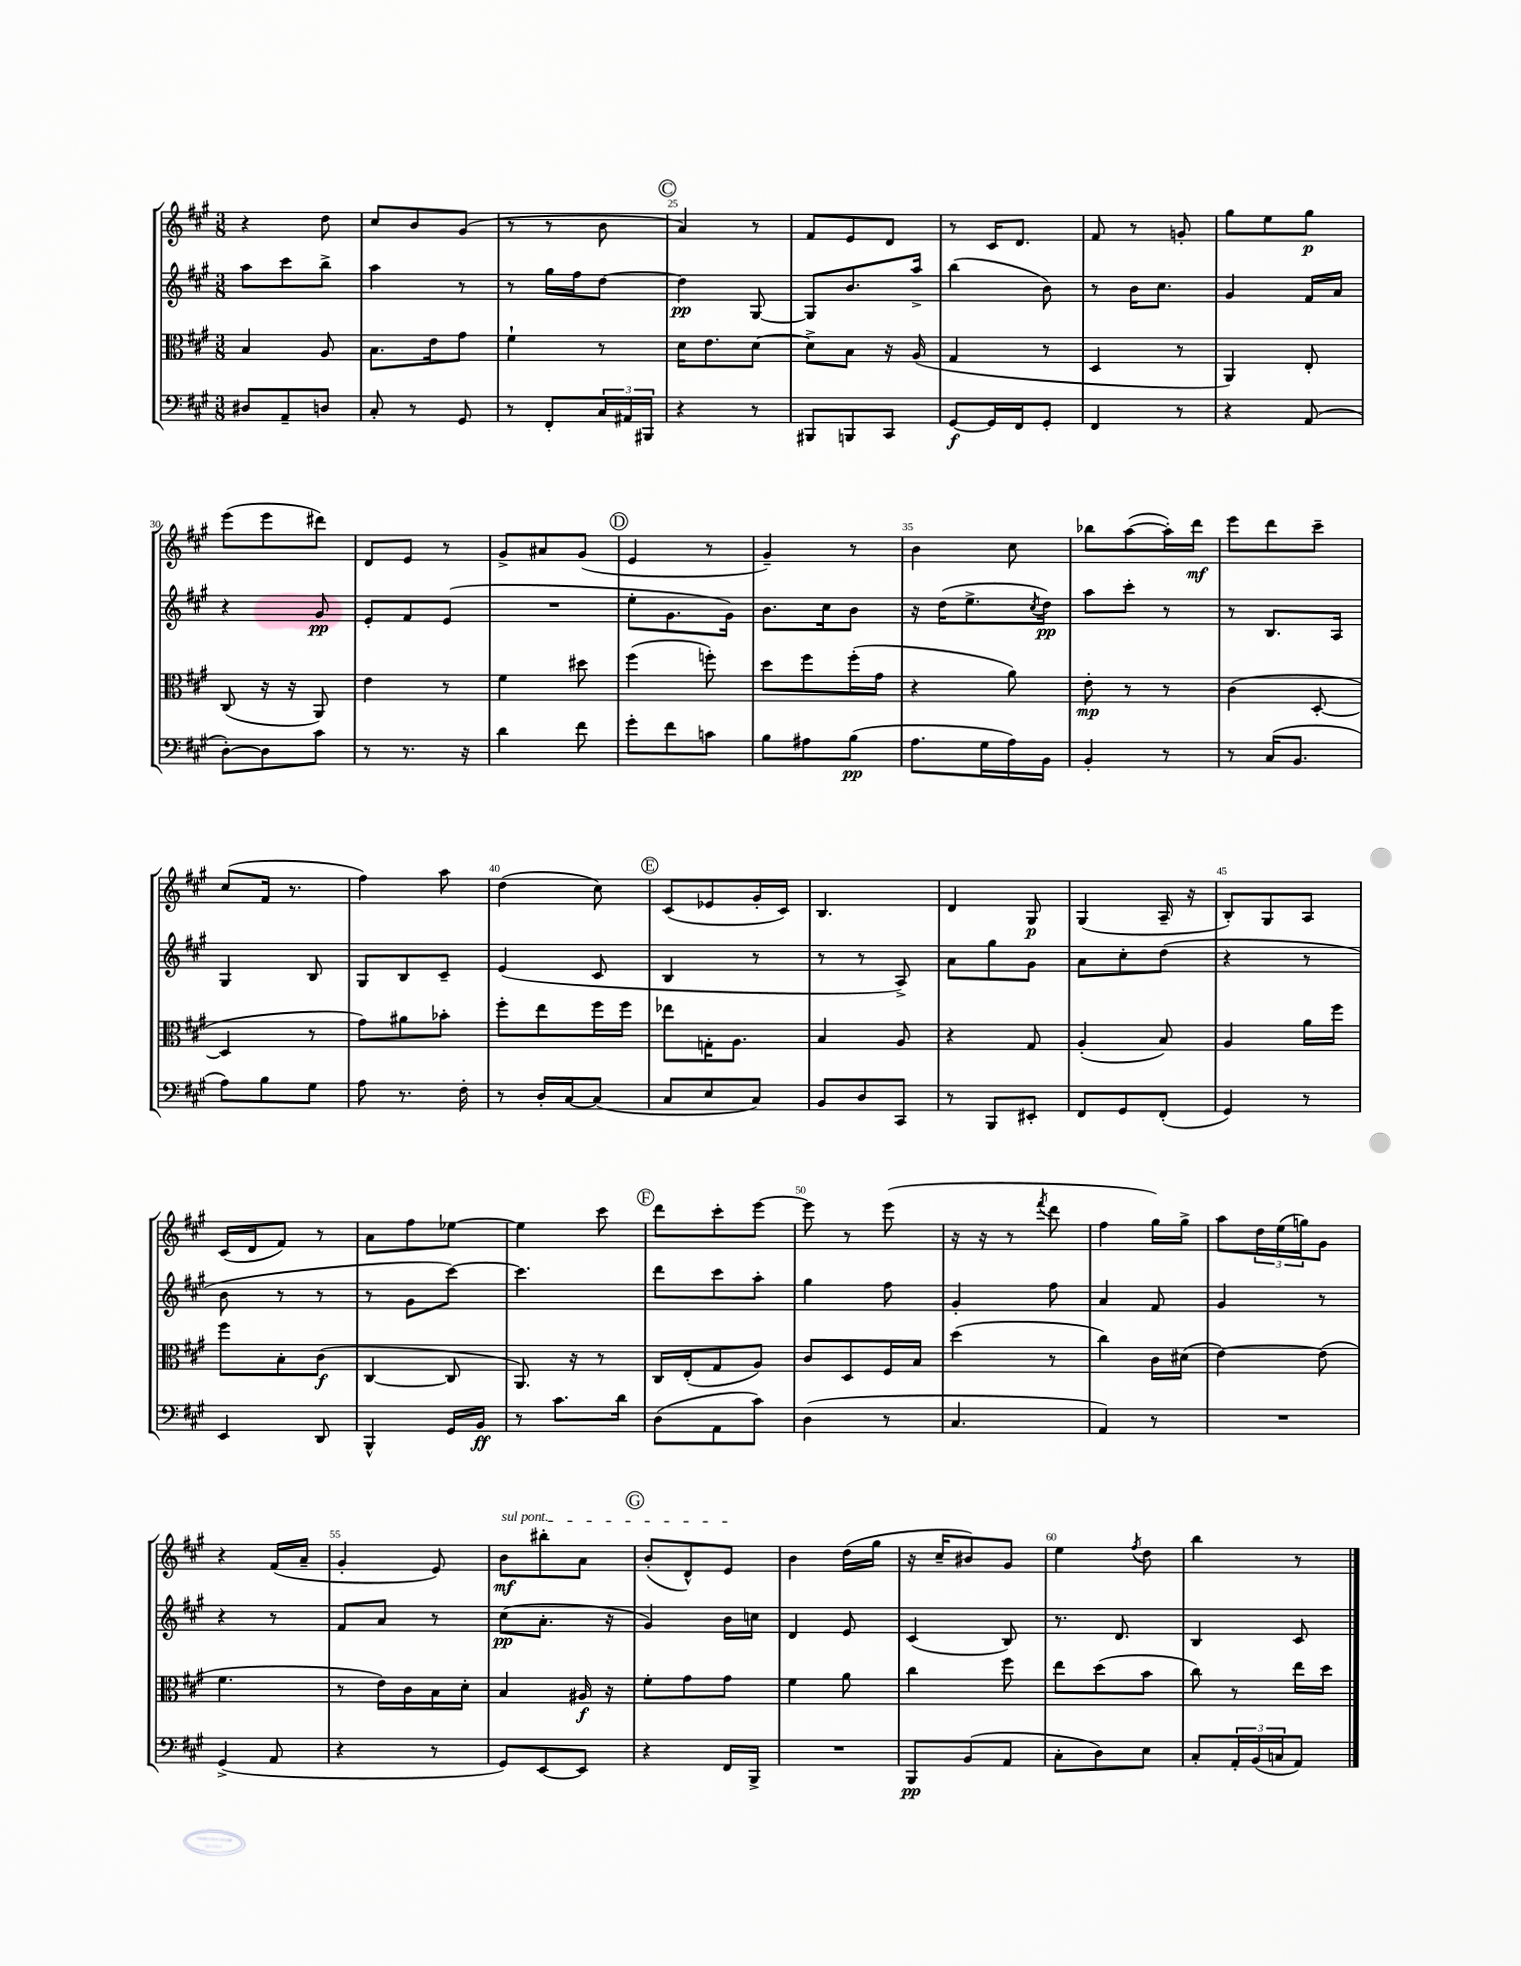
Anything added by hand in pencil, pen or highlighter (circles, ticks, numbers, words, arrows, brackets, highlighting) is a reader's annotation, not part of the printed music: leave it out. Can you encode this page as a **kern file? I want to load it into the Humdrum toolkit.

**kern	**dynam	**kern	**dynam	**kern	**dynam	**kern	**dynam
*part4	*part4	*part3	*part3	*part2	*part2	*part1	*part1
*staff4	*staff4	*staff3	*staff3	*staff2	*staff2	*staff1	*staff1
*clefF4	*	*clefC3	*	*clefG2	*	*clefG2	*
*k[f#c#g#]	*	*k[f#c#g#]	*	*k[f#c#g#]	*	*k[f#c#g#]	*
*M3/8	*	*M3/8	*	*M3/8	*	*M3/8	*
=22	=22	=22	=22	=22	=22	=22	=22
8D#X/L	.	4B/	.	8aa\L	.	4r	.
8AA~/	.	.	.	8ccc#\	.	.	.
8Dn/J	.	8A/	.	8bb^\J	.	8dd\	.
=23	=23	=23	=23	=23	=23	=23	=23
8C#'/	.	8.B\L	.	4aa\	.	8cc#/L	.
8r	.	.	.	.	.	8b/	.
.	.	16e\k	.	.	.	.	.
8GG#/	.	8g#\J	.	8r	.	(8g#/J	.
=24	=24	=24	=24	=24	=24	=24	=24
8r	.	4f#`\	.	8r	.	8r	.
8FF#'/L	.	.	.	16gg#\LL	.	8r	.
.	.	.	.	16ff#\J	.	.	.
24C#/L	.	8r	.	[8dd\J	.	8b\	.
24AA#X/	.	.	.	.	.	.	.
24BBB#X/JJ	.	.	.	.	.	.	.
!!LO:REH:place=s1:t=C
=25	=25	=25	=25	=25	=25	=25	=25
4r	.	16d\KL	.	4dd\]	pp	4a/)	.
.	.	8.e\	.	.	.	.	.
8r	.	[8d\J	.	[8G#/	.	8r	.
=26	=26	=26	=26	=26	=26	=26	=26
8BBB#X/L	.	8d^\L]	.	8G#/L]	.	8f#/L	.
8BBBn/	.	8B\J	.	8.b/	.	8e/	.
8CC#/J	.	16r	.	.	.	8d/J	.
.	.	(16A/	.	16aa^/Jk	.	.	.
=27	=27	=27	=27	=27	=27	=27	=27
[8GG#/L	f	4G#/	.	(4bb\	.	8r	.
16GG#/L]	.	.	.	.	.	16c#/KL	.
16FF#/J	.	.	.	.	.	8.d/J	.
8GG#'/J	.	8r	.	8b\)	.	.	.
=28	=28	=28	=28	=28	=28	=28	=28
4FF#/	.	4D/	.	8r	.	8f#/	.
.	.	.	.	16b\KL	.	8r	.
.	.	.	.	8.cc#\J	.	.	.
8r	.	8r	.	.	.	8gn'/	.
=29	=29	=29	=29	=29	=29	=29	=29
4r	.	4AA/)	.	4g#/	.	8gg#\L	.
.	.	.	.	.	.	8ee\	.
(8AA/	.	8E'/	.	16f#/LL	.	8gg#\J	p
.	.	.	.	16a/JJ	.	.	.
!!LO:LB:g=z
=30	=30	=30	=30	=30	=30	=30	=30
[8D'\L)	.	(8C#/	.	4r	.	(8eee\L	.
8D\]	.	16r	.	.	.	8eee\	.
.	.	16r	.	.	.	.	.
8c#\J	.	8AA/)	.	8g#/	pp	8ddd#X\J)	.
=31	=31	=31	=31	=31	=31	=31	=31
8r	.	4e\	.	8e'/L	.	8d/L	.
8.r	.	.	.	8f#/	.	8e/J	.
.	.	8r	.	(8e/J	.	8r	.
16r	.	.	.	.	.	.	.
=32	=32	=32	=32	=32	=32	=32	=32
4d\	.	4f#\	.	4.r	.	8g#^/L	.
.	.	.	.	.	.	8a#X/	.
8f#\	.	8dd#X\	.	.	.	(8g#/J	.
!!LO:REH:place=s1:t=D
=33	=33	=33	=33	=33	=33	=33	=33
8g#'\L	.	(4ff#\	.	8ee'\L	.	4e/	.
8f#\	.	.	.	8.g#\	.	.	.
8cn\J	.	8ffn'\)	.	.	.	8r	.
.	.	.	.	16g#\Jk)	.	.	.
=34	=34	=34	=34	=34	=34	=34	=34
8B\L	.	8dd\L	.	8.b\L	.	4g#~/)	.
8A#X\	.	8ff#\	.	.	.	.	.
.	.	.	.	16cc#\k	.	.	.
(8B\J	pp	(16ff#'\L	.	8b\J	.	8r	.
.	.	16g#\JJ	.	.	.	.	.
=35	=35	=35	=35	=35	=35	=35	=35
8.A\L	.	4r	.	16r	.	4b\	.
.	.	.	.	(16dd\KL	.	.	.
.	.	.	.	8.ee^\	.	.	.
16G#\L	.	.	.	.	.	.	.
16A\)	.	8a\)	.	.	.	8cc#\	.
.	.	.	.	8qcc#/	.	.	.
16BB\JJ	.	.	.	16dd\Jk)	pp	.	.
=36	=36	=36	=36	=36	=36	=36	=36
4BB'/	.	8e'\	mp	8aa\L	.	8bb-X\L	.
.	.	8r	.	8ccc#'\J	.	([8aa\	.
8r	.	8r	.	8r	.	16aa'\L])	.
.	.	.	.	.	.	16ddd\JJ	mf
=37	=37	=37	=37	=37	=37	=37	=37
8r	.	(4c#\	.	8r	.	8eee\L	.
(16C#/KL	.	.	.	8.B/L	.	8ddd\	.
8.BB/J	.	.	.	.	.	.	.
.	.	[8D'/	.	.	.	8ccc#~\J	.
.	.	.	.	16A/Jk	.	.	.
!!LO:LB:g=z
=38	=38	=38	=38	=38	=38	=38	=38
8A\L)	.	4D/]	.	4G#/	.	(8cc#/L	.
8B\	.	.	.	.	.	16f#/Jk	.
.	.	.	.	.	.	8.r	.
8G#\J	.	8r	.	8B/	.	.	.
=39	=39	=39	=39	=39	=39	=39	=39
8A\	.	8g#\L)	.	8G#/L	.	4ff#\)	.
8.r	.	8a#X\	.	8B/	.	.	.
.	.	8b-X'\J	.	8c#~/J	.	8aa\	.
16F#'\	.	.	.	.	.	.	.
=40	=40	=40	=40	=40	=40	=40	=40
8r	.	8ff#'\L	.	(4e/	.	(4dd\	.
16D'/LL	.	8ee\	.	.	.	.	.
[16C#/J	.	.	.	.	.	.	.
(8C#/J]	.	16ff#\L	.	8c#/	.	8cc#\)	.
.	.	16ff#\JJ	.	.	.	.	.
!!LO:REH:place=s1:t=E
=41	=41	=41	=41	=41	=41	=41	=41
8C#/L	.	8ee-X\L	.	4B/	.	(8c#/L	.
8E/	.	16Gn'\K	.	.	.	8e-X/	.
.	.	8.A\J	.	.	.	.	.
8C#/J)	.	.	.	8r	.	16g#'/L	.
.	.	.	.	.	.	16c#/JJ)	.
=42	=42	=42	=42	=42	=42	=42	=42
8BB/L	.	4B/	.	8r	.	4.B/	.
8D/	.	.	.	8r	.	.	.
8CC#/J	.	8A/	.	8A^/)	.	.	.
=43	=43	=43	=43	=43	=43	=43	=43
8r	.	4r	.	8a\L	.	4d/	.
8BBB/L	.	.	.	8gg#\	.	.	.
8EE#X'/J	.	8G#/	.	8g#\J	.	8G#/	p
=44	=44	=44	=44	=44	=44	=44	=44
8FF#/L	.	(4A'/	.	8a\L	.	(4G#/	.
8GG#/	.	.	.	8cc#'\	.	.	.
(8FF#'/J	.	8B/)	.	(8dd\J	.	16A~/	.
.	.	.	.	.	.	16r	.
=45	=45	=45	=45	=45	=45	=45	=45
4GG#/)	.	4A/	.	4r	.	8B'/L)	.
.	.	.	.	.	.	8G#/	.
8r	.	16a\LL	.	8r	.	8A/J	.
.	.	16ff#\JJ	.	.	.	.	.
!!LO:LB:g=z
=46	=46	=46	=46	=46	=46	=46	=46
4EE/	.	8ff#\L	.	8b\	.	(16c#/LL	.
.	.	.	.	.	.	16d/J	.
.	.	8B'\	.	8r	.	8f#/J)	.
8DD/	.	(8c#\J	f	8r	.	8r	.
=47	=47	=47	=47	=47	=47	=47	=47
4BBB^^/	.	[4C#/	.	8r	.	8a\L	.
.	.	.	.	8g#\L	.	8ff#\	.
16GG#/LL	.	8C#/]	.	[8ccc#\J)	.	[8ee-X\J	.
16BB/JJ	ff	.	.	.	.	.	.
=48	=48	=48	=48	=48	=48	=48	=48
8r	.	8.AA/)	.	4.ccc#\]	.	4ee-\]	.
8.c#\L	.	.	.	.	.	.	.
.	.	16r	.	.	.	.	.
.	.	8r	.	.	.	8ccc#\	.
16d\Jk	.	.	.	.	.	.	.
!!LO:REH:place=s1:t=F
=49	=49	=49	=49	=49	=49	=49	=49
(8D\L	.	16C#/LL	.	8ddd\L	.	8ddd\L	.
.	.	(16E'/J	.	.	.	.	.
8AA\	.	8G#/	.	8ccc#\	.	8ccc#'\	.
8c#\J)	.	8A/J)	.	8aa'\J	.	[8eee\J	.
=50	=50	=50	=50	=50	=50	=50	=50
(4D\	.	8c#/L	.	4gg#\	.	8eee\]	.
.	.	8D/	.	.	.	8r	.
8r	.	16F#/L	.	8ff#\	.	(8eee\	.
.	.	16B/JJ	.	.	.	.	.
=51	=51	=51	=51	=51	=51	=51	=51
4.C#/	.	(4dd\	.	4g#'/	.	16r	.
.	.	.	.	.	.	16r	.
.	.	.	.	.	.	8r	.
.	.	.	.	.	.	8qfff#/	.
.	.	8r	.	8ff#\	.	8ddd\	.
=52	=52	=52	=52	=52	=52	=52	=52
4AA/)	.	4cc#\)	.	4a/	.	4ff#\	.
8r	.	16c#\LL	.	8f#/	.	16gg#\LL)	.
.	.	(16d#X\JJ	.	.	.	16gg#^\JJ	.
=53	=53	=53	=53	=53	=53	=53	=53
4.r	.	[4e\)	.	4g#/	.	8aa\L	.
.	.	.	.	.	.	24dd\L	.
.	.	.	.	.	.	(24ee\	.
.	.	.	.	.	.	24ggn\J)	.
.	.	(8e\]	.	8r	.	8g#\J	.
!!LO:LB:g=z
=54	=54	=54	=54	=54	=54	=54	=54
(4GG#^/	.	4.f#\	.	4r	.	4r	.
8AA/	.	.	.	8r	.	(16f#/LL	.
.	.	.	.	.	.	16a~/JJ	.
=55	=55	=55	=55	=55	=55	=55	=55
4r	.	8r	.	8f#/L	.	4g#'/	.
.	.	16e\LL)	.	8a/J	.	.	.
.	.	16c#\	.	.	.	.	.
8r	.	16B\	.	8r	.	8e/)	.
.	.	16d'\JJ	.	.	.	.	.
=56	=56	=56	=56	=56	=56	=56	=56
!	!	!	!	!	!	!LO:TX:a:i:t=sul pont.	!
8GG#/L)	.	4B/	.	(8cc#\L	pp	8b\L	mf
[8EE/	.	.	.	8.a'\J	.	8bb#X'\	.
8EE/J]	.	16A#X/	f	.	.	8a\J	.
.	.	16r	.	16r	.	.	.
!!LO:REH:place=s1:t=G
=57	=57	=57	=57	=57	=57	=57	=57
4r	.	8f#'\L	.	4g#/)	.	(8b'/L	.
.	.	8g#\	.	.	.	8d^^/)	.
16FF#/LL	.	8g#\J	.	16b\LL	.	8e/J	.
16BBB^/JJ	.	.	.	16ccn\JJ	.	.	.
=58	=58	=58	=58	=58	=58	=58	=58
4.r	.	4f#\	.	4d/	.	4b\	.
.	.	8a\	.	8e/	.	(16dd\LL	.
.	.	.	.	.	.	16gg#\JJ	.
=59	=59	=59	=59	=59	=59	=59	=59
8BBB/L	pp	4cc#\	.	(4c#/	.	16r	.
.	.	.	.	.	.	16cc#~/KL	.
(8BB/	.	.	.	.	.	8b#X/)	.
8AA/J	.	8ff#\	.	8B/)	.	8g#/J	.
=60	=60	=60	=60	=60	=60	=60	=60
8C#'\L	.	8ee\L	.	8.r	.	4ee\	.
8D\)	.	(8dd\	.	.	.	.	.
.	.	.	.	8.d/	.	.	.
.	.	.	.	.	.	8qff#/	.
8E\J	.	8b\J	.	.	.	8dd\	.
=61	=61	=61	=61	=61	=61	=61	=61
8C#'/L	.	8cc#\)	.	4B/	.	4bb\	.
24AA'/L	.	8r	.	.	.	.	.
(24BB/	.	.	.	.	.	.	.
24Cn/J	.	.	.	.	.	.	.
8AA/J)	.	16ee\LL	.	8c#/	.	8r	.
.	.	16dd\JJ	.	.	.	.	.
==	==	==	==	==	==	==	==
*-	*-	*-	*-	*-	*-	*-	*-
